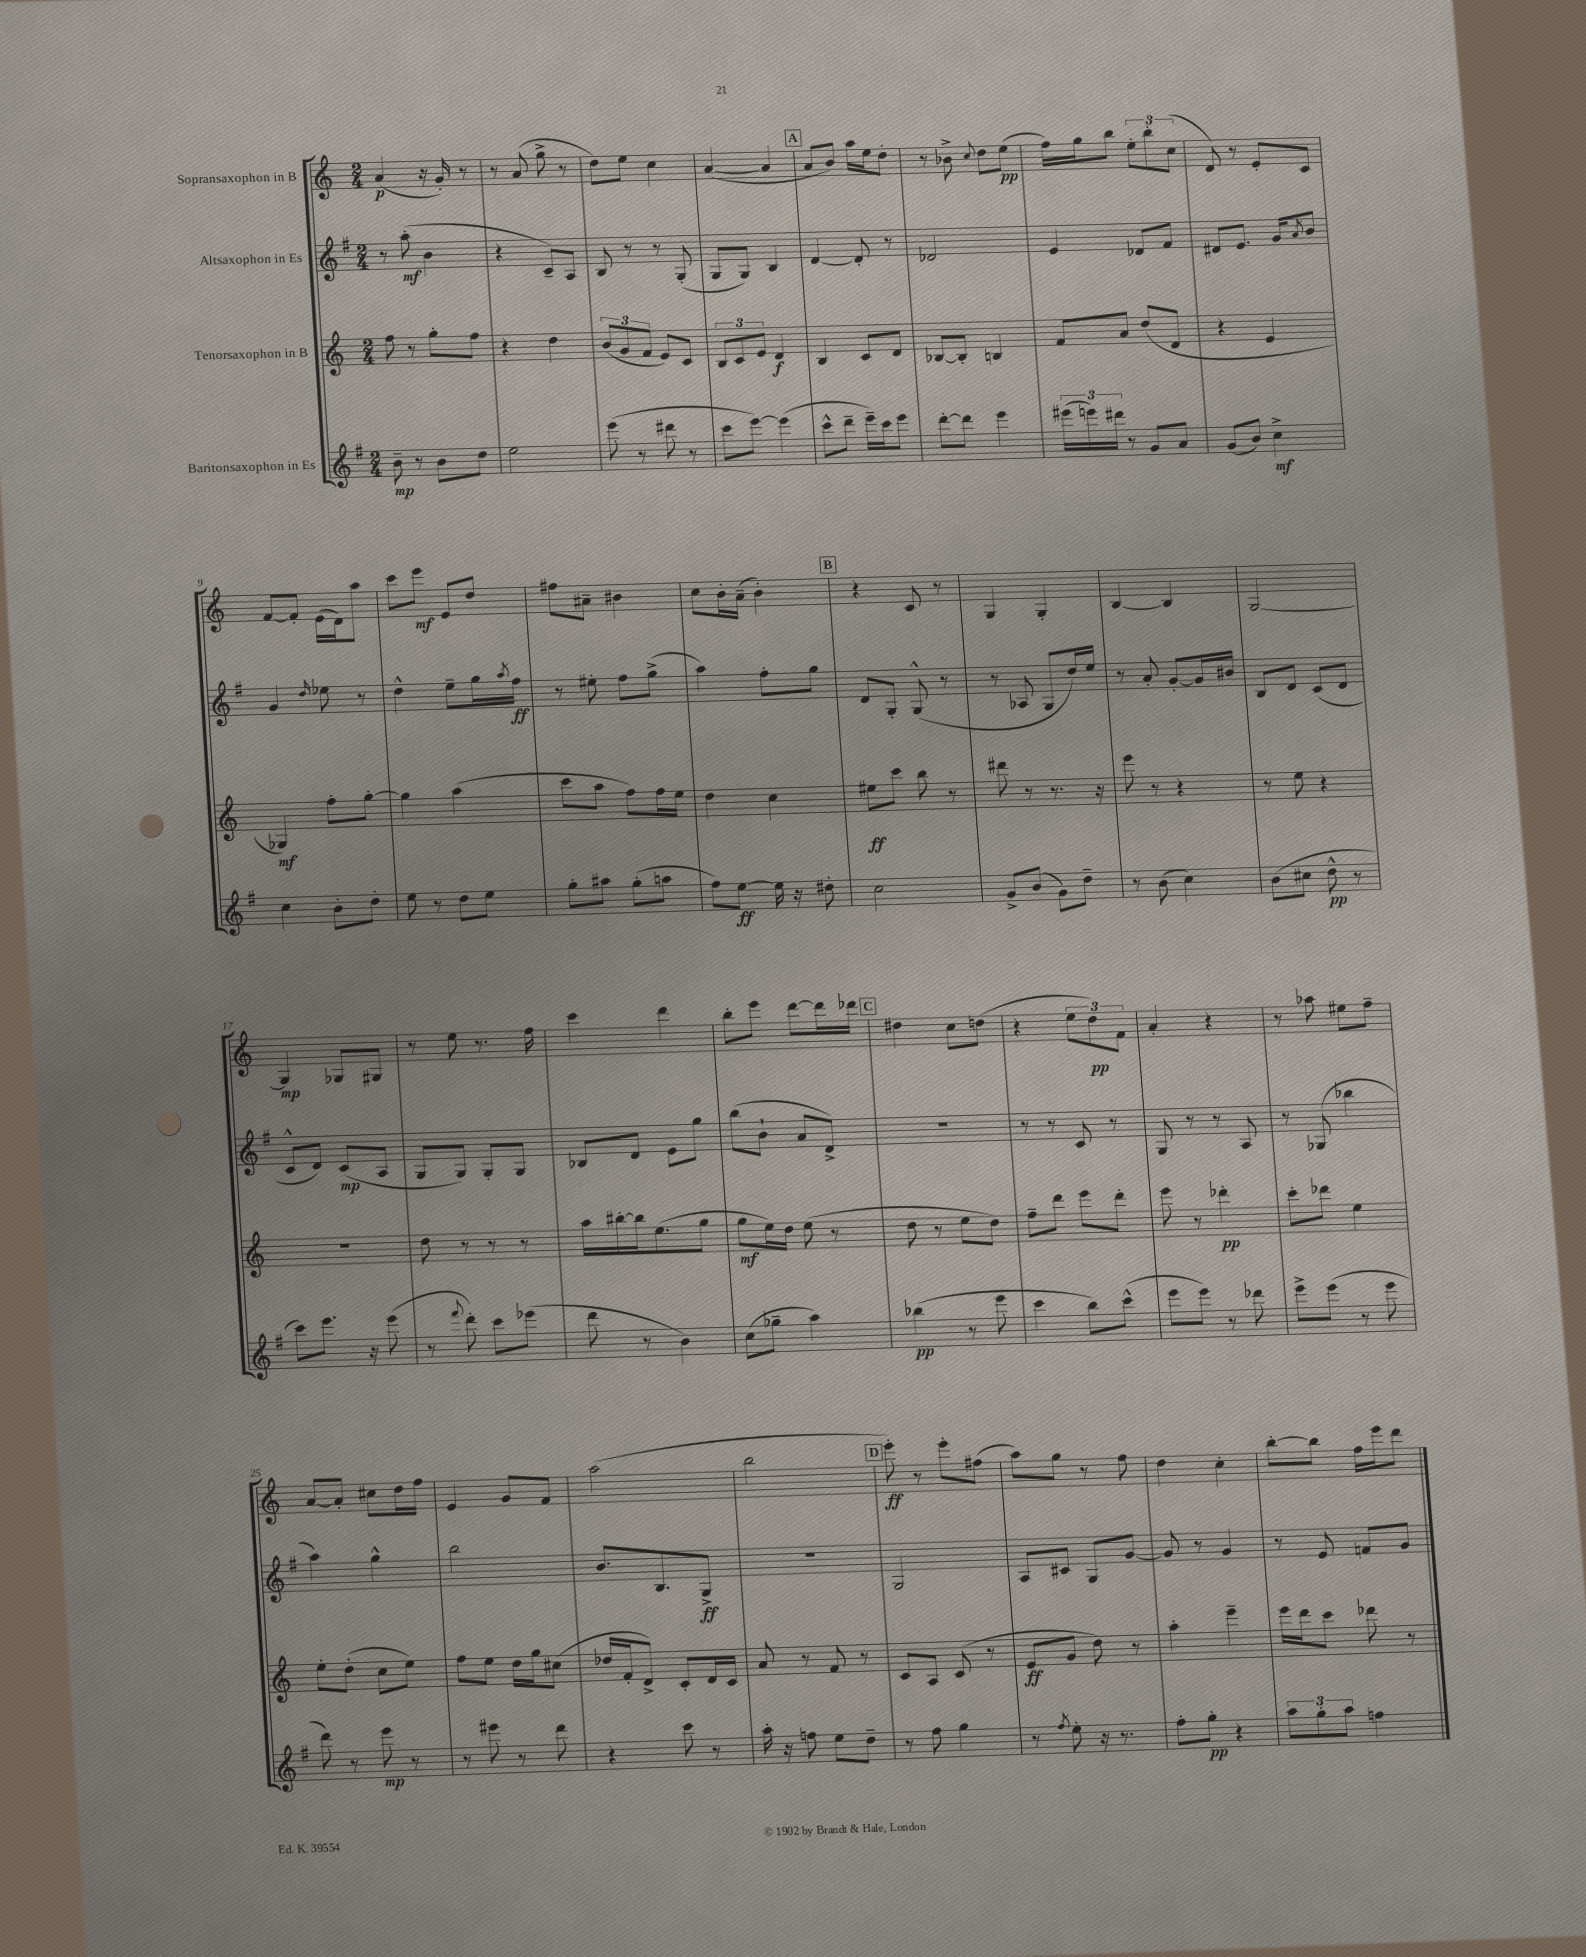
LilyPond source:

<<
\new StaffGroup <<
\new Staff = "s0" \with { instrumentName = "Sopransaxophon in B" } {
    \clef treble \key c \major \numericTimeSignature \time 2/4
    a'4\p( r16 g'16-.) r8 |
    r8 a'8( g''8-> r8 |
    d''8) e''8 c''4 |
    a'4~( a'4 |
    \mark \markup { \box "A" } a'8 b'8) a''16 e''16 d''8-. |
    r8 bes'8-> \appoggiatura { c''8 } d''8 e''8\pp( |
    f''16) g''16 b''8 \tuplet 3/2 { e''8-. b''8-. c''8( } |
    d'8) r8 e'8-. c'8 |
    f'8~ f'8-. e'16( d'16) a''8 |
    c'''8 e'''8\mf e'8 d''8 |
    fis''8 ais'8-- bis'4 |
    c''8 b'16-. a'16--( b'4-.) |
    \mark \markup { \box "B" } r4 c'8 r8 |
    g4 g4-. |
    b4~ b4 |
    g2~ |
    g4\mp ges8 gis8 |
    r8 e''8 r8. f''16 |
    c'''4 d'''4 |
    b''8-. e'''8 d'''8~ d'''16 des'''16 |
    \mark \markup { \box "C" } dis''4 c''8 d''8( |
    r4 \tuplet 3/2 { e''8 d''8\pp) f'8 } |
    a'4-. r4 |
    r8 aes''8 eis''8 f''8-- |
    a'8~ a'8-. cis''8 d''16 f''16 |
    e'4 g'8 f'8 |
    a''2( |
    b''2 |
    \mark \markup { \box "D" } e'''8-.\ff) r8 e'''8-. fis''8( |
    a''8) g''8 r8 f''8 |
    d''4 c''4-. |
    b''8~-. b''8 f''16 e'''16 d'''8 \bar "|." |
}
\new Staff = "s1" \with { instrumentName = "Altsaxophon in Es" } {
    \clef treble \key g \major \numericTimeSignature \time 2/4
    r8 a''8-.\mf( b'4 |
    r4 c'8--) a8 |
    b8 r8 r8 g8-.( |
    g8 g8) b4 |
    \mark \markup { \box "A" } d'4~ d'8-. r8 |
    des'2 |
    e'4 des'8 fis'8 |
    dis'8 e'8. g'16 \acciaccatura { a'8 } b'8 |
    g'4 \grace { d''16 } ees''8 r8 |
    d''4-^ e''8-- g''16 \acciaccatura { a''8 } fis''16\ff |
    r8 eis''8-. fis''8 g''8->( |
    a''4) fis''8-. g''8 |
    \mark \markup { \box "B" } d'8 g8-. g8-^( r8 |
    r8 aes8 g8 d''16) e''16 |
    r8 a'8-. g'8~-. g'16 bis'16 |
    b8 d'8 c'8( d'8 |
    c'8-^ d'8) c'8\mp( a8 |
    g8 g8) g8-. g8 |
    bes8 d'8 e'8 g''8 |
    b''8( b'8-! a'8 d'8->) |
    \mark \markup { \box "C" } r2 |
    r8 r8 c'8 r8 |
    g8 r8 r8 a8 |
    r8 ges8( bes''4 |
    a''4) g''4-^ |
    b''2 |
    b'8. b8. g8->\ff |
    R2 |
    \mark \markup { \box "D" } g2 |
    a8 cis'8 g8 g'8~ |
    g'8 r8 g'4 |
    r8 e'8 f'8 g'8 \bar "|." |
}
\new Staff = "s2" \with { instrumentName = "Tenorsaxophon in B" } {
    \clef treble \key c \major \numericTimeSignature \time 2/4
    f''8 r8 g''8-. f''8 |
    r4 d''4 |
    \tuplet 3/2 { b'8( g'8 f'8 } e'8) c'8 |
    \tuplet 3/2 { b8 c'8 e'8 } d'4\f |
    \mark \markup { \box "A" } b4 c'8 d'8 |
    bes8~ bes8-. b4 |
    f'8 a'8 d''8( d'8 |
    r4 e'4 |
    ges4\mf) f''8-. g''8~-. |
    g''4 a''4( |
    c'''8 a''8 f''8) f''16 e''16 |
    d''4 c''4 |
    \mark \markup { \box "B" } eis''8\ff c'''8 b''8 r8 |
    dis'''8 r8 r8. r16 |
    e'''8 r8 r4 |
    r8 e''8 r4 |
    R2 |
    d''8 r8 r8 r8 |
    a''16 bis''16~-. bis''16 e''8.( g''8 |
    g''8\mf e''16) d''16 e''8( r8 |
    \mark \markup { \box "C" } d''8 r8 e''8 d''8) |
    f''8-- d'''8 e'''8 d'''8-. |
    e'''8 r8 des'''4-.\pp |
    c'''8-. des'''8 e''4 |
    e''8-. d''8-.( c''8 e''8) |
    f''8 e''8 d''16 g''16 cis''8( |
    des''16 f'16-. d'8->) c'8-. d'16 c'16 |
    a'8 r8 f'8 r8 |
    \mark \markup { \box "D" } c'8 a8 c'8( r8 |
    e'8\ff g'8 d''8) r8 |
    a''4-. e'''4-- |
    e'''16 d'''16 c'''8 des'''8 r8 \bar "|." |
}
\new Staff = "s3" \with { instrumentName = "Baritonsaxophon in Es" } {
    \clef treble \key g \major \numericTimeSignature \time 2/4
    b'8--\mp r8 b'8 d''8 |
    e''2 |
    e'''8( r8 dis'''8 r8 |
    c'''8 e'''8~) e'''4( |
    \mark \markup { \box "A" } c'''8-^ d'''8-- e'''16--) c'''16 e'''8 |
    d'''8~-. d'''8 e'''4 |
    \tuplet 3/2 { eis'''16( e'''16) dis'''16 } r8 g'8 a'8 |
    g'8( b'8) c''4->\mf |
    c''4 b'8-. d''8-. |
    e''8 r8 d''8 e''8 |
    g''8-. ais''8 g''8-.( a''8 |
    fis''8) e''8~\ff e''16 r16 dis''8-. |
    \mark \markup { \box "B" } c''2 |
    g'8-> b'8( g'8) d''8-- |
    r8 b'8( c''4) |
    b'8( cis''8 d''8-^\pp r8 |
    c'''8) e'''8. r16 e'''8( |
    r8 \appoggiatura { fis'''8 } d'''8-.) c'''8 ees'''8( |
    d'''8 r8 b'4) |
    c''8( ges''8-- a''4) |
    \mark \markup { \box "C" } bes''4\pp( r8 e'''8 |
    c'''4 b''8) c'''8-^( |
    e'''8 e'''8) r8 des'''8 |
    e'''8-> e'''8( r8 e'''8 |
    d'''8) r8 e'''8\mp r8 |
    r8 eis'''8 r8 d'''8 |
    r4 c'''8 r8 |
    a''16-. r16 f''8 e''8 d''8-- |
    \mark \markup { \box "D" } r8 fis''8 g''4 |
    r8 \acciaccatura { fis''8 } e''8-. r16 r8. |
    fis''8-. g''8-.\pp r4 |
    \tuplet 3/2 { a''8 g''8-. a''8 } f''4 \bar "|." |
}
>>
>>
